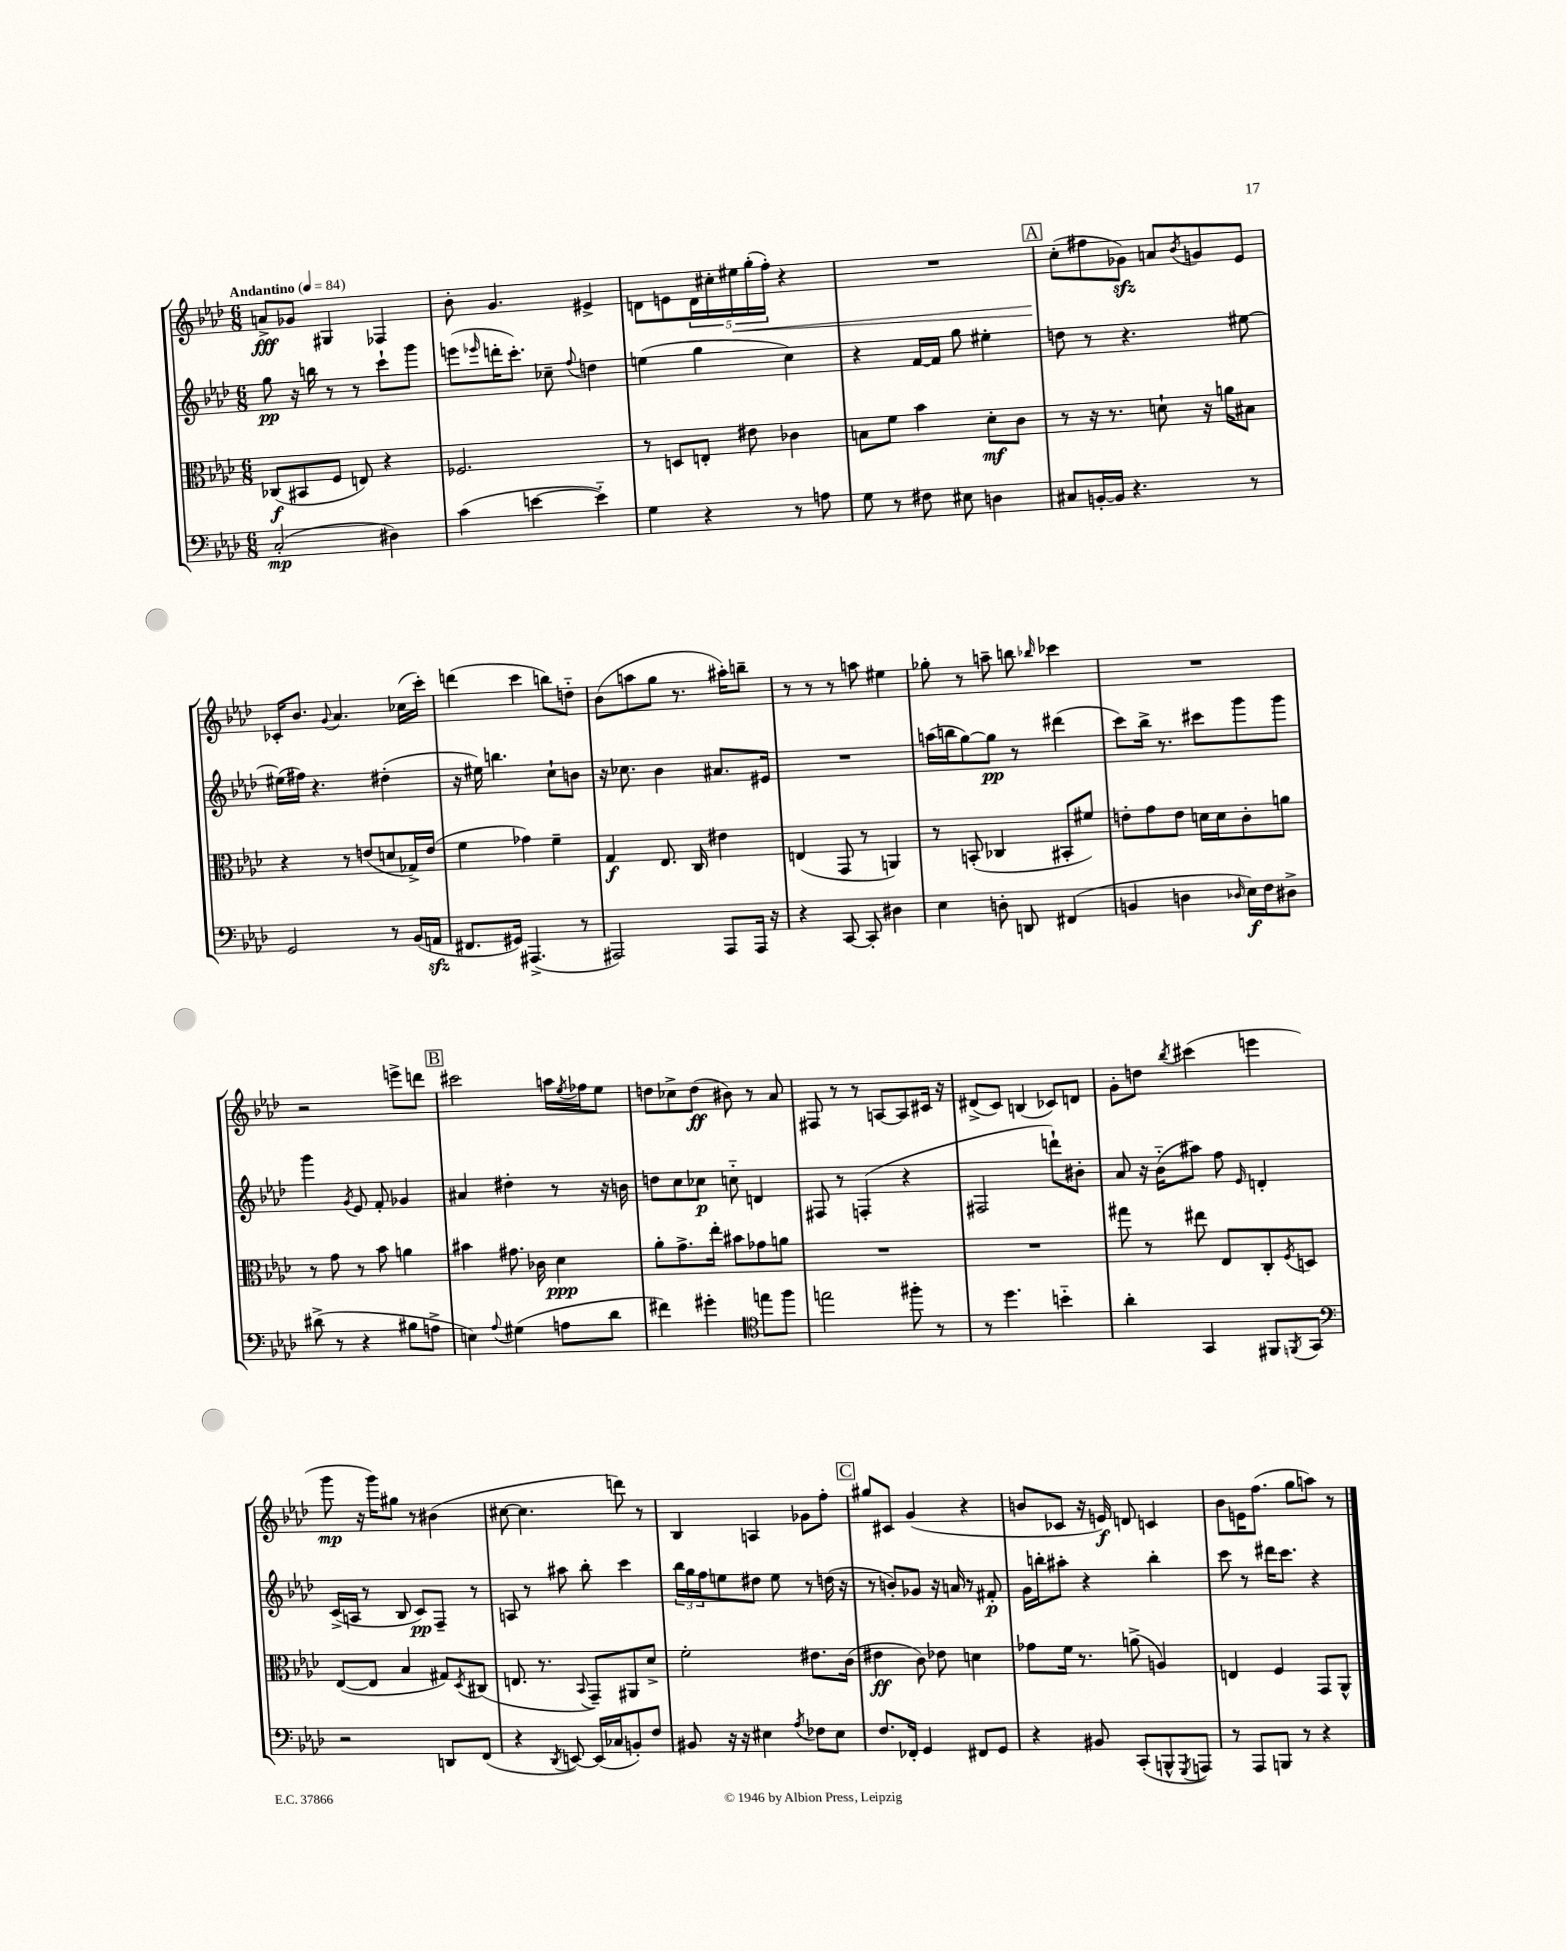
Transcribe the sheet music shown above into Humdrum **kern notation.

**kern	**kern	**kern	**kern
*staff4	*staff3	*staff2	*staff1
*clefF4	*clefC3	*clefG2	*clefG2
*k[b-e-a-d-]	*k[b-e-a-d-]	*k[b-e-a-d-]	*k[b-e-a-d-]
*M6/8	*M6/8	*M6/8	*M6/8
*MM84	*MM84	*MM84	*MM84
(2C'/	(8C-/L	8gg\	8a^/L
.	8BB#/	16r	8g-/J
.	.	16bb\	.
.	8F/J	8r	4G#/
.	8E/)	8r	.
4D#\)	4r	8ccc`\L	4F-/
.	.	8ggg\J	.
=	=	=	=
(4c\	2.F-/	(8eee\L	8b-'\
.	.	16qqeee-/	.
.	.	16ddd'\K	4.g/
.	.	8.ccc'\J)	.
[4e\	.	.	.
.	.	8cc-~\	.
.	.	8qqff/	.
4e'~\])	.	4dd\	4e#^/
=	=	=	=
4G\	8r	(4ee\	8d\L
.	8D/L	.	8e\
4r	8E'/J	4gg\	20d\L
.	.	.	20cc#'\
.	.	.	20ee#\
.	8e#\	.	.
.	.	.	(20gg'\
.	.	.	20ff'\JJ)
8r	4c-\	4cc\)	4r
8A\	.	.	.
=	=	=	=
8G\	8B\L	4r	2.r
8r	8f\J	.	.
8F#\	4b-\	[16f/LL	.
.	.	16f/]JJ	.
8E#\	.	8gg\	.
4D\	8d-'\L	4ee#'\	.
.	8c\J	.	.
=	=	=	=
8C#/L	8r	8dd\	(8cc'\L
[16BB'/L	16r	8r	8ff#\
16BB/]JJ	8.r	.	.
4.r	.	4.r	8g-\J)
.	8d`\	.	8a/L
.	.	.	8qb-/
.	16r	.	8g/
.	16a\LK	.	.
8r	8B#\J	[8ee#\	8e-/J
=	=	=	=
2GG/	4r	(16ee#\]LL	16c-'/LK
.	.	16ff#\JJ)	8.b-/J
.	.	4.r	.
.	.	.	8qqg/
.	8r	.	4.a-/
.	(8e/L	.	.
8r	8d/	(4dd#'\	.
(16BB-/LL	16G-^/L)	.	(16cc-\LL
16AA/JJ	(16e/JJ	.	16ccc'\JJ)
=	=	=	=
8.FF#/L	4f\	16r	(4ddd\
.	.	16ee#\)	.
.	.	4.bb\	.
16GG#/Jk)	.	.	.
(4.AAA#^/	4g-\)	.	4ccc\
.	4f~\	8cc`\L	8bb\L)
8r	.	8b\J	8dd'~\J
=	=	=	=
2AAA#/)	4G/	16r	(8b-\L
.	.	8.cc-\	.
.	.	.	8aa\
.	8.E-/	4b-\	8gg\J
.	.	.	8.r
.	16C/	.	.
8AAA#/L	4e#\	8.a#/L	.
.	.	.	16aa#'\LK)
16AAA#/Jk	.	.	8bb~\J
16r	.	16e#/Jk	.
=	=	=	=
4r	(4E/	2.r	8r
.	.	.	8r
[8CC/	8GG/	.	8r
8CC'/]	8r	.	8aa\
4D#\	4AA/)	.	4ee#\
=	=	=	=
4E-\	8r	(16aa\LL	8gg-'\
.	.	16bb\J	.
.	(8BB'/	[8gg\)	8r
8D'\	4C-/	8gg\]J	8aa~\
8DD/	.	8r	8bb\
.	.	.	16qqbb-/
(4FF#/	8BB#'/L	(4ddd#\	4ccc-\
.	8f#/J)	.	.
=	=	=	=
4BB/	8e'\L	8ccc\L)	2.r
.	8g\	16bb-^\Jk	.
.	.	8.r	.
4D\	8e\J	.	.
.	16d\LL	8ccc#\L	.
.	16d\J	.	.
16qqD-/	.	.	.
16E-\LL)	8c'\	8ggg\	.
16F\J	.	.	.
8D#^\J	8a\J	8ggg\J	.
=	=	=	=
(8d#^\	8r	4ggg\	2r
8r	8g\	.	.
.	.	8qg/	.
4r	8r	8e-/	.
.	8b-\	8f'/	.
8B#\L	4a\	4g-/	8eee^\L
8A^\J	.	.	8ddd\J
=	=	=	=
4E\)	4b#\	4a#/	2ccc#\
8qqA-/	.	.	.
(4G#\	8.g#\	4dd#'\	.
.	16c-\	.	.
8A\L	4d-\	8r	16aa\LL
.	.	.	8qee-/
.	.	.	16ff-\J
8d-\J	.	16r	8ee-\J
.	.	16b\	.
=	=	=	=
4f#\)	8a-'\L	8dd\L	8dd\L
.	8.g^\	8cc\	8cc-^\
4g#'\	.	8cc-\J	(8dd\J
.	16ee-'\Jk	.	.
.	8b#\L	8cc'~\	8b#\)
*clefC4	*	*	*
8ee\L	8g-\	4d/	8r
8ff\J	8a\J	.	8a-/
=	=	=	=
2ee\	2.r	8F#/	8F#/
.	.	8r	8r
.	.	(4F'/	8r
.	.	.	[8A/L
8ff#'\	.	4r	8A/]
8r	.	.	16c#/Jk
.	.	.	16r
=	=	=	=
8r	2.r	2F#/	(8d#^/L
4.dd-\	.	.	8c/J)
.	.	.	(4B/
4b'~\	.	8ddd`\L)	8c-/L)
.	.	8b#'\J	8d/J
=	=	=	=
4a-'\	8gg#\	8a-/	8g'\L
.	8r	16r	8dd\J
.	.	(16b-'~\LK	.
.	.	.	8qbb-/
4GG/	8ee#\	8aa#\J)	(4ccc#\
.	8E-/L	8ff\	.
.	.	16qqe-/	.
8FF#/L	8C'/	4d'/	4eee\
8qFF/	8qF/	.	.
8GG/J	8D/J	.	.
=	=	=	=
*clefF4	*	*	*
2r	([8E-/L	(16c^/LL	8ggg\
.	.	16A/JJ	.
.	8E-/]J	8r	16r
.	.	.	16ggg\LK)
.	4B-/	8B-/	8gg#\J
.	.	8c/L)	8r
8DD/L	8G#/L)	8F~/J	(4b#\
.	8qD-/	.	.
(8FF/J	(8C#/J	8r	.
=	=	=	=
4r	8.E/	8A/	[8cc#\
.	.	8r	4.cc#\]
.	8.r	.	.
8qDD-/	.	.	.
[8EE/)	.	8aa#\	.
.	8qqBB-/	.	.
(16EE/]LL	8GG~/L)	8bb-'\	.
16C-/J	.	.	.
8BB'/)	8AA#/	4ccc\	8ddd\)
8F/J	8d-^/J	.	8r
=	=	=	=
8BB#/	2f'\	24bb-\LL	4B-/
.	.	24gg\	.
.	.	24ff\J	.
16r	.	8ee\	.
16r	.	.	.
4E#\	.	8dd#\J	4A/
.	.	8ee\	.
8qA-/	.	.	.
8F-\L	8.e#\L	8r	8g-\L
8E#\J	.	(16dd\	8ff'\J
.	(16c\Jk	16r	.
=	=	=	=
8.F/L	4e#\	8r	8gg#/L
.	.	8b'/L)	8c#/J
16FF-'/Jk	.	.	.
4GG/	8c\)	8g-/J	(4g/
.	8e-\	16r	.
.	.	16a/	.
8FF#/L	4d\	8r	4r
8GG/J	.	8f#'/	.
=	=	=	=
4r	8g-\L	16g\LL	8b/L
.	.	16bb'\J	.
.	16f\Jk	8aa#'\J	8c-/J
.	8.r	.	.
8BB#/	.	4r	16r
.	.	.	16e/)
(8CC'/L	(8a^\	.	8d/
8BBB^^/	4A/)	4bb'\	4c/
8qGGG/	.	.	.
8AAA/J)	.	.	.
=	=	=	=
8r	4E/	8ccc\	8b-\L
8AAA-/L	.	8r	16e\K
.	.	.	(8.ff\J
8BBB/J	4F/	16ddd#\LK	.
.	.	8.ccc\J	.
8r	.	.	8gg\L
4r	8GG/L	4r	8aa\J)
.	8AA-^^/J	.	8r
==	==	==	==
*-	*-	*-	*-
